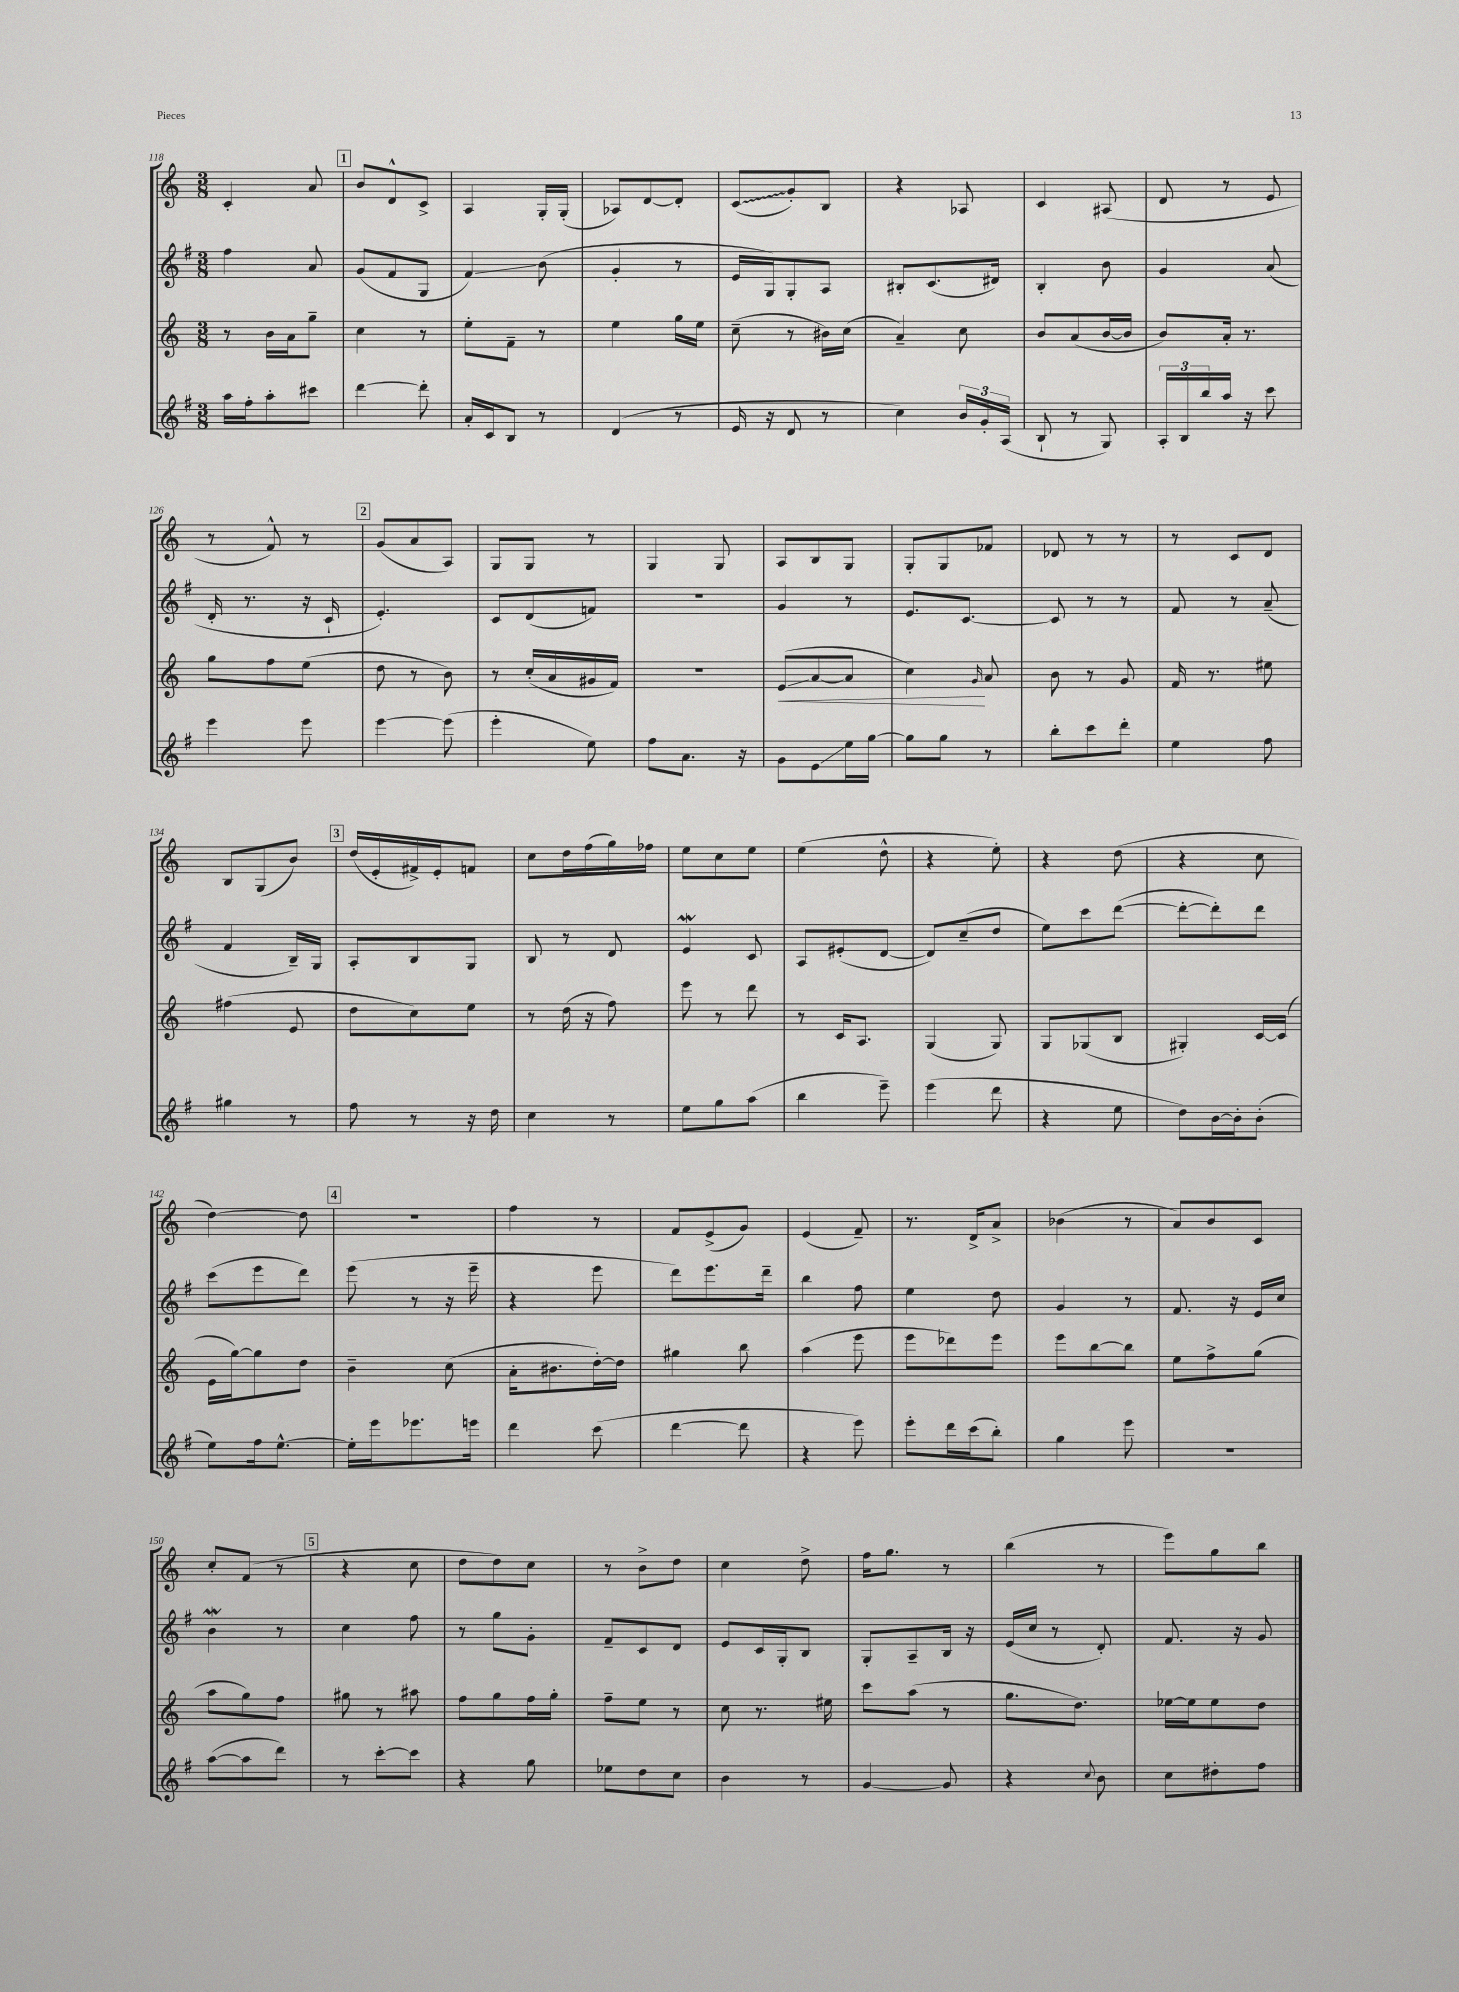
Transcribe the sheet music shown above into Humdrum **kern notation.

**kern	**kern	**kern	**kern
*staff4	*staff3	*staff2	*staff1
*clefG2	*clefG2	*clefG2	*clefG2
*k[f#]	*k[]	*k[f#]	*k[]
*M3/8	*M3/8	*M3/8	*M3/8
16aa	8r	4ff#	4c'
16ff#'	.	.	.
8aa'	16b	.	.
.	16a	.	.
8ccc#	8gg~	8a	8a
=	=	=	=
[4ddd	4cc	(8g	8b
.	.	8f#	8d^^
8ddd']	8r	8G	8c^
=	=	=	=
16a'	8ee'	4f#)	4A
16c	.	.	.
8B	8f~	.	.
8r	8r	(8b	16G'
.	.	.	(16G'
=	=	=	=
(4d	4ee	4g'	8A-)
.	.	.	[8d
8r	16gg	8r	8d']
.	16ee	.	.
=	=	=	=
16e	(8cc~	16e	(8c
16r	.	16G)	.
8d	8r	8G'	8g')
8r	16b#)	8A	8B
.	(16cc	.	.
=	=	=	=
4cc)	4a~)	8B#'	4r
.	.	(8.c	.
24b	8cc	.	8A-
24g'	.	.	.
.	.	16d#)	.
(24A	.	.	.
=	=	=	=
8B`	8b	4B'	4c
8r	(8a	.	.
8G)	[16b	8b	(8A#
.	16b]	.	.
=	=	=	=
24A'	8b)	4g	8d
24B	.	.	.
24bb	.	.	.
16aa	16a'	.	8r
16r	8.r	.	.
8ccc	.	(8a	8e
=	=	=	=
4eee	8gg	16d'	8r
.	.	8.r	.
.	8ff	.	8f^^)
8eee	(8ee	16r	8r
.	.	16c`	.
=	=	=	=
[4eee	8dd	4.e')	(8g
.	8r	.	8a
(8eee]	8b)	.	8A)
=	=	=	=
4eee'	8r	8c	8G
.	(16cc'	(8d	8G
.	16a	.	.
8ee)	16g#	8f)	8r
.	16f)	.	.
=	=	=	=
8ff#	4.r	4.r	4G
8.a	.	.	.
.	.	.	8G
16r	.	.	.
=	=	=	=
8g	(8e	4g	8A
8e	[8a	.	8B
16ee	8a]	8r	8G
[16gg	.	.	.
=	=	=	=
8gg]	4cc)	8.e	8G'
8gg	.	.	8G
.	.	[8.c	.
.	16qqg	.	.
8r	8a	.	8f-
=	=	=	=
8bb'	8b	8c]	8d-
8ccc	8r	8r	8r
8ddd'	8g	8r	8r
=	=	=	=
4ee	16f	8f#	8r
.	8.r	.	.
.	.	8r	8c
8ff#	8ee#	(8a~	8d
=	=	=	=
4gg#	(4ff#	4f#	8B
.	.	.	(8G
8r	8e	16B~)	8b)
.	.	16G	.
=	=	=	=
8ff#	8dd	8A'	(16dd
.	.	.	16e'
8r	8cc)	8B	16f#^)
.	.	.	16e'
16r	8ee	8G	8f
16dd	.	.	.
=	=	=	=
4cc	8r	8B	8cc
.	(16dd	8r	16dd
.	16r	.	(16ff
8r	8ff)	8d	16gg)
.	.	.	16ff-
=	=	=	=
8ee	8eee	4e	8ee
8gg	8r	.	8cc
(8aa	8ddd	8c	8ee
=	=	=	=
4bb	8r	8A	(4ee
.	16c	(8e#'	.
.	8.A	.	.
8eee~)	.	[8d	8dd^^
=	=	=	=
(4eee	(4G	8d])	4r
.	.	(8cc~	.
8ddd	8G)	8dd	8ee')
=	=	=	=
4r	8G	8ee)	4r
.	(8G-	8ccc	.
8ee	8B	([8ddd	(8dd
=	=	=	=
8dd)	4G#')	8ddd'_	4r
[16b	.	8ddd'])	.
16b']	.	.	.
(8b'	[16c	8ddd	8cc
.	(16c]	.	.
=	=	=	=
8ee)	16e	(8ccc	[4dd)
.	[16gg)	.	.
16ff#	8gg]	8eee	.
[8.ee^^	.	.	.
.	8dd	8ddd)	8dd]
=	=	=	=
16ee']	4b~	(8eee	4.r
16eee	.	.	.
8.eee-	.	8r	.
.	(8cc	16r	.
16eee	.	16eee~	.
=	=	=	=
4ddd	16a'	4r	4ff
.	8.b#	.	.
(8ccc	[16dd')	8eee	8r
.	16dd]	.	.
=	=	=	=
[4ddd	4gg#	8ddd)	8f
.	.	8.eee	(8e^
8ddd]	8bb	.	8g)
.	.	16ddd~	.
=	=	=	=
4r	(4aa	4bb	(4e
8eee)	8eee	8ff#	8f~)
=	=	=	=
8eee'	8eee	4ee	8.r
16ddd	8ddd-)	.	.
(16ccc	.	.	16d^
8bb')	8eee	8dd	8a^
=	=	=	=
4gg	8eee	4g	(4b-
.	[8bb	.	.
8eee	8bb]	8r	8r
=	=	=	=
4.r	8ee	8.f#	8a)
.	8ff^	.	8b
.	.	16r	.
.	(8gg	16e	8c
.	.	16cc	.
=	=	=	=
([8aa	8aa	4b	8cc'
8aa]	8gg)	.	(8f
8ddd)	8ff	8r	8r
=	=	=	=
8r	8gg#	4cc	4r
[8ccc'	8r	.	.
8ccc]	8aa#	8ff#	8cc
=	=	=	=
4r	8ff	8r	8dd
.	8gg	8gg	8dd)
8gg	16ff	8g'	8cc
.	16gg'	.	.
=	=	=	=
8ee-	8ff~	8f#~	8r
8dd	8ee	8c	8b^
8cc	8r	8d	8dd
=	=	=	=
4b	8cc	8e	4cc
.	8.r	16c	.
.	.	16G'	.
8r	.	8B	8dd^
.	16ee#	.	.
=	=	=	=
[4g	8ccc	8G'	16ff
.	.	.	8.gg
.	(8aa	8A~	.
8g]	8r	16B	8r
.	.	16r	.
=	=	=	=
4r	8.gg	(16e	(4bb
.	.	16cc	.
.	.	8r	.
.	8.dd)	.	.
8qqcc	.	.	.
8b	.	8d')	8r
=	=	=	=
8cc	[16ee-	8.f#	8eee)
.	16ee-]	.	.
8dd#'	8ee-	.	8gg
.	.	16r	.
8ff#	8dd	8g	8bb
==	==	==	==
*-	*-	*-	*-
